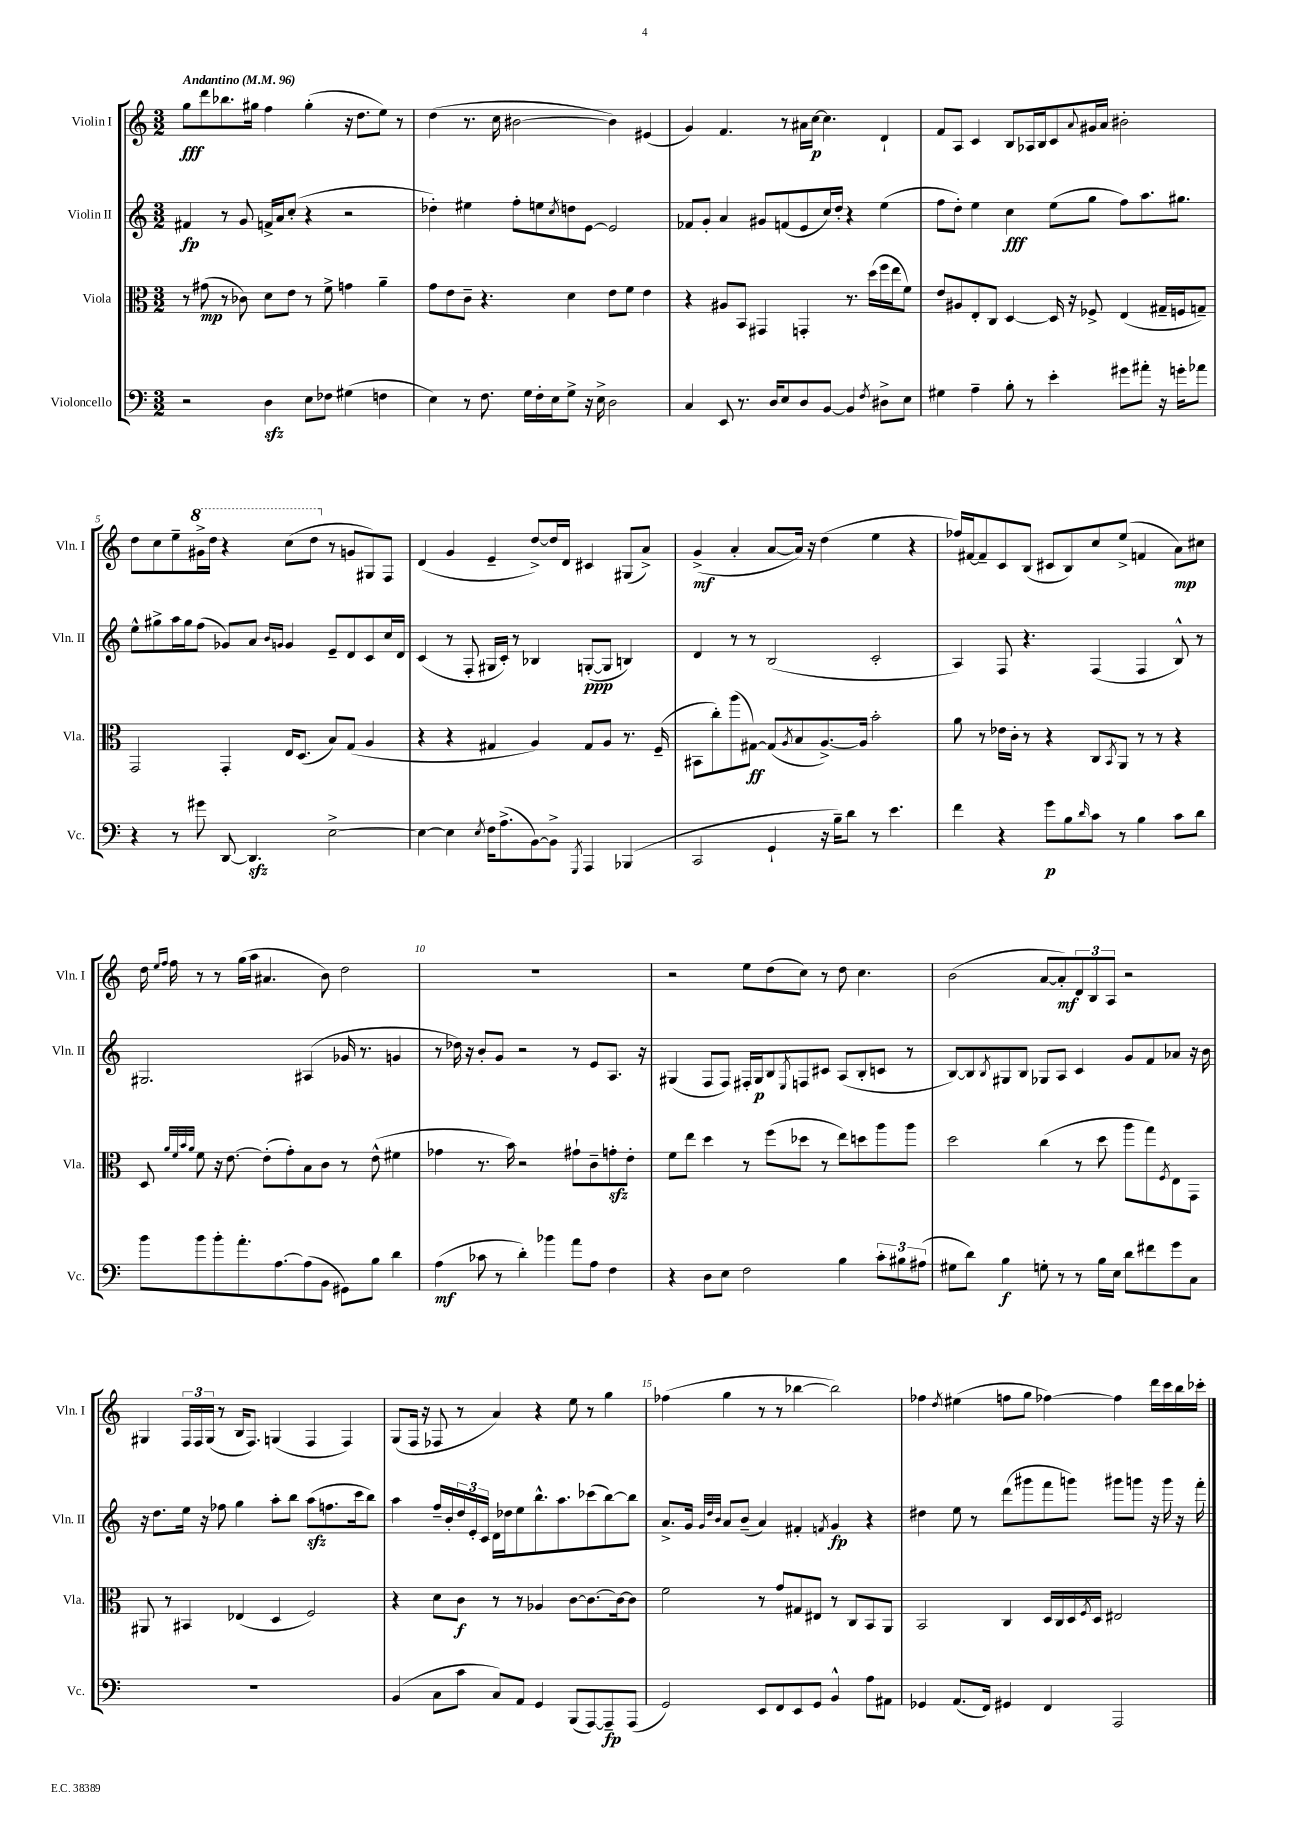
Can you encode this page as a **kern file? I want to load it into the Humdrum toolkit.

**kern	**kern	**kern	**kern
*staff4	*staff3	*staff2	*staff1
*clefF4	*clefC3	*clefG2	*clefG2
*k[]	*k[]	*k[]	*k[]
*M3/2	*M3/2	*M3/2	*M3/2
*MM96	*MM96	*MM96	*MM96
2r	8r	4f#	8gg
.	(8g#	.	8ddd
.	8r	8r	8.bb-
.	8c-)	8g	.
.	.	.	16gg#
4D	8d	16f^	4ff
.	.	16a	.
.	8e	(8cc'	.
8E	8r	4r	(4gg#'
8F-	8f^	.	.
(4G#	4g	2r	16r
.	.	.	8.dd
4F	4a~	.	8ee)
.	.	.	8r
=	=	=	=
4E)	8g	4dd-')	(4dd
.	8e	.	.
8r	8c~	4ee#	8.r
8.F	4.r	.	.
.	.	.	16cc
.	.	8ff'	[2b#
16G	.	.	.
16F'	.	8ee	.
16E	.	.	.
.	.	8qcc	.
8G^	4d	8dd	.
16r	.	[8e	.
16E^	.	.	.
2D	8e	2e]	4b#])
.	8f	.	.
.	4e	.	(4e#
=	=	=	=
4C	4r	8f-	4g)
.	.	8g'	.
8EE	8A#	4a	4.f
8.r	8BB	.	.
.	4GG#	8g#	.
16D	.	.	.
8E	.	(8f	8r
8D	4GG'	8e	16a#
.	.	.	[16cc
[8BB	.	16cc)	4.cc]
.	.	16dd'	.
4BB]	8.r	4r	.
.	(16dd	.	.
8qF	.	.	.
8D#^	16ff	(4ee	4d`
.	16ee	.	.
8E	8f)	.	.
=	=	=	=
4G#	8e	8ff	8f
.	8A#	8dd')	8A
4A~	8E'	4ee	4c
.	8C	.	.
8B'	[4D	4cc	8B
8r	.	.	16A-
.	.	.	16B
4e'	16D]	(8ee	8c
.	16r	.	.
.	.	.	8qqa
.	8F-^	8gg	16g#
.	.	.	16a
8g#	(4E	8ff)	2b#'
8a#'	.	8.aa	.
16r	16G#~	.	.
16g'	16F	8.gg#	.
8a-	8G~)	.	.
=	=	=	=
4r	2GG	8ee^^	8dd
.	.	8gg#^	8cc
8r	.	16aa	8ee~
.	.	16gg#	.
8g#	.	(8ff	16gg#^
.	.	.	16ddd
[8DD	4GG'	8g-)	4r
4.DD]	.	8a	.
.	.	16qqb	.
.	.	16qqg	.
.	16E	4g	(8ccc
.	(8.D	.	.
.	.	.	8ddd
[2E^	8B)	8e~	8r
.	(8G	8d	8g
.	4A	8c	8G#)
.	.	16cc	8F
.	.	16d	.
=	=	=	=
4E_	4r	(4c	(4d
4E]	4r	8r	4g
.	.	8F'	.
8qE	.	.	.
16F	4G#	16G#	4e~
(8.A^	.	16c')	.
.	.	8r	.
[8BB)	4A)	4B-	[8dd^)
8BB^]	.	.	16dd]
.	.	.	16d
8qGGG	.	.	.
4AAA	8G#	([8G'	4c#
.	8A	8G]	.
(4BBB-	8.r	4B)	(8G#
.	.	.	8a^)
.	(16F~	.	.
=	=	=	=
2CC	8BB#	4d	(4g^
.	8cc')	.	.
.	(8aa	8r	4a'
.	[8G#)	8r	.
4GG`	(8G#]	(2B	[8a
.	8qA	.	.
.	8B	.	16a])
.	.	.	16r
16r	[8.A^)	.	(4dd
16B~)	.	.	.
8d	.	.	.
.	16A]	.	.
8r	2b'	2c'	4ee
4.e	.	.	.
.	.	.	4r
=	=	=	=
4f	8a	4A)	16ff-)
.	.	.	[16f#
.	8r	.	8f#~]
4r	16e-	8F	8c
.	16c'	.	.
.	8r	4.r	(8B
8g	4r	.	8c#
8B	.	.	8B)
16qqd	.	.	.
8c	8C	(4F	8cc
.	8qBB	.	.
8r	8AA	.	(8ee^
4B	8r	4F	4f
.	8r	.	.
8c	4r	8B^^)	8a)
8d	.	8r	8cc#
=	=	=	=
8b	8D	2.G#	16dd
.	.	.	16qqee
.	.	.	16qqff
.	.	.	16ff
.	32qqa	.	.
.	32qqf	.	.
.	32qqb	.	.
.	32qqa	.	.
8b	8f	.	8r
8b'	16r	.	8r
.	[8.e	.	.
8.a'	.	.	(16gg
.	.	.	16aa
.	(8e']	.	4.a#
[8.A	.	.	.
.	8g')	.	.
(8A]	8B	(4A#	.
8BB	8c	.	8b)
8GG#)	8r	16g-	2dd
.	.	8.r	.
8B	(8e^^	.	.
4d	4f#	4g	.
=	=	=	=
(4A	4g-	8r	1.r
.	.	16dd-)	.
.	.	16r	.
8c-	8.r	8b'	.
8r	.	8g	.
.	16b)	.	.
4d')	2r	2r	.
4b-	.	.	.
8a	8g#`	8r	.
8A	8c~	8e	.
4F	8g'	8.A	.
.	8e'	.	.
.	.	16r	.
=	=	=	=
4r	8f	(4G#	2r
.	8ee	.	.
8D	4dd	8F	.
8E	.	8F)	.
2F	8r	16F#'	8ee
.	.	16G#	.
.	(8ff	8B	(8dd
.	.	8qE	.
.	8dd-	8F	8cc)
.	8r	8c#	8r
4B	8ee)	(8A	8dd
.	8dd	8B'	4.cc
12c'	8aa	8c	.
12B#	.	.	.
.	8aa	8r	.
(12A#	.	.	.
=	=	=	=
8G#	2dd	[8B)	(2b
8d)	.	8B]	.
.	.	8qB	.
4B	.	8G#	.
.	.	8B	.
8G'	(4cc	8G-	[8a
8r	.	8A	8a'])
8r	8r	4c	12d
.	.	.	12B
16B	8dd	.	.
.	.	.	12A
16E	.	.	.
8d	8aa	8g	2r
8f#	8gg)	8f	.
.	8qF	.	.
8g	8E	8a-	.
8C	8GG	16r	.
.	.	16b	.
=	=	=	=
1.r	8AA#	16r	4G#
.	.	8.dd	.
.	8r	.	.
.	4BB#	16ee	24F
.	.	.	24F
.	.	16r	.
.	.	.	(24G#
.	.	8ff-	8r
.	(4E-	4gg	16B
.	.	.	8.F)
.	4D	8aa'	(4G
.	.	8bb	.
.	2F)	(8aa	4F
.	.	8.ff	.
.	.	.	4F)
.	.	16ccc	.
.	.	8bb)	.
=	=	=	=
(4BB	4r	4aa	(8G
.	.	.	16F
.	.	.	16r
8C	8d	16ff~	8F-
.	.	16b'	.
8c	8c	24dd	8r
.	.	24e'	.
.	.	24c	.
8C)	8r	16d	4a)
.	.	16dd-	.
8AA	8r	8ee	.
4GG	4A-	8.bb^^	4r
.	.	8.aa	.
(8BBB	[8c	.	8ee
[8AAA)	8.c_	(8ccc-	8r
8AAA~]	.	[8bb)	4gg
.	16c_	.	.
(8AAA	8c]	8bb]	.
=	=	=	=
2GG)	2f	8.a^	(4ff-
.	.	16g	.
.	.	32qqg	.
.	.	32qqdd	.
.	.	32qqb	.
.	.	8a	4gg
.	.	(8b~	.
8EE	8r	4a)	8r
8FF	8g	.	8r
8EE	8G#	4f#'	[4bb-
8GG	8E#	.	.
.	.	8qf	.
4BB^^	8r	4g	2bb-])
.	8C	.	.
8A	8BB	4r	.
8AA#	8AA	.	.
=	=	=	=
4GG-	2BB	4dd#	4ff-
.	.	.	8qdd
(8.AA	.	8ee	(4ee#
.	.	8r	.
16FF)	.	.	.
4GG#	4C	(8ddd	8ff
.	.	8ggg#	8gg
4FF	16D	8fff	[4ff-)
.	16C	.	.
.	16D	8ggg)	.
.	8qF	.	.
.	16D	.	.
2AAA	2E#	8ggg#	4ff-]
.	.	8ggg	.
.	.	16r	16ddd
.	.	16ggg	16ccc
.	.	16r	16bb
.	.	16fff'	16ccc-'
==	==	==	==
*-	*-	*-	*-
